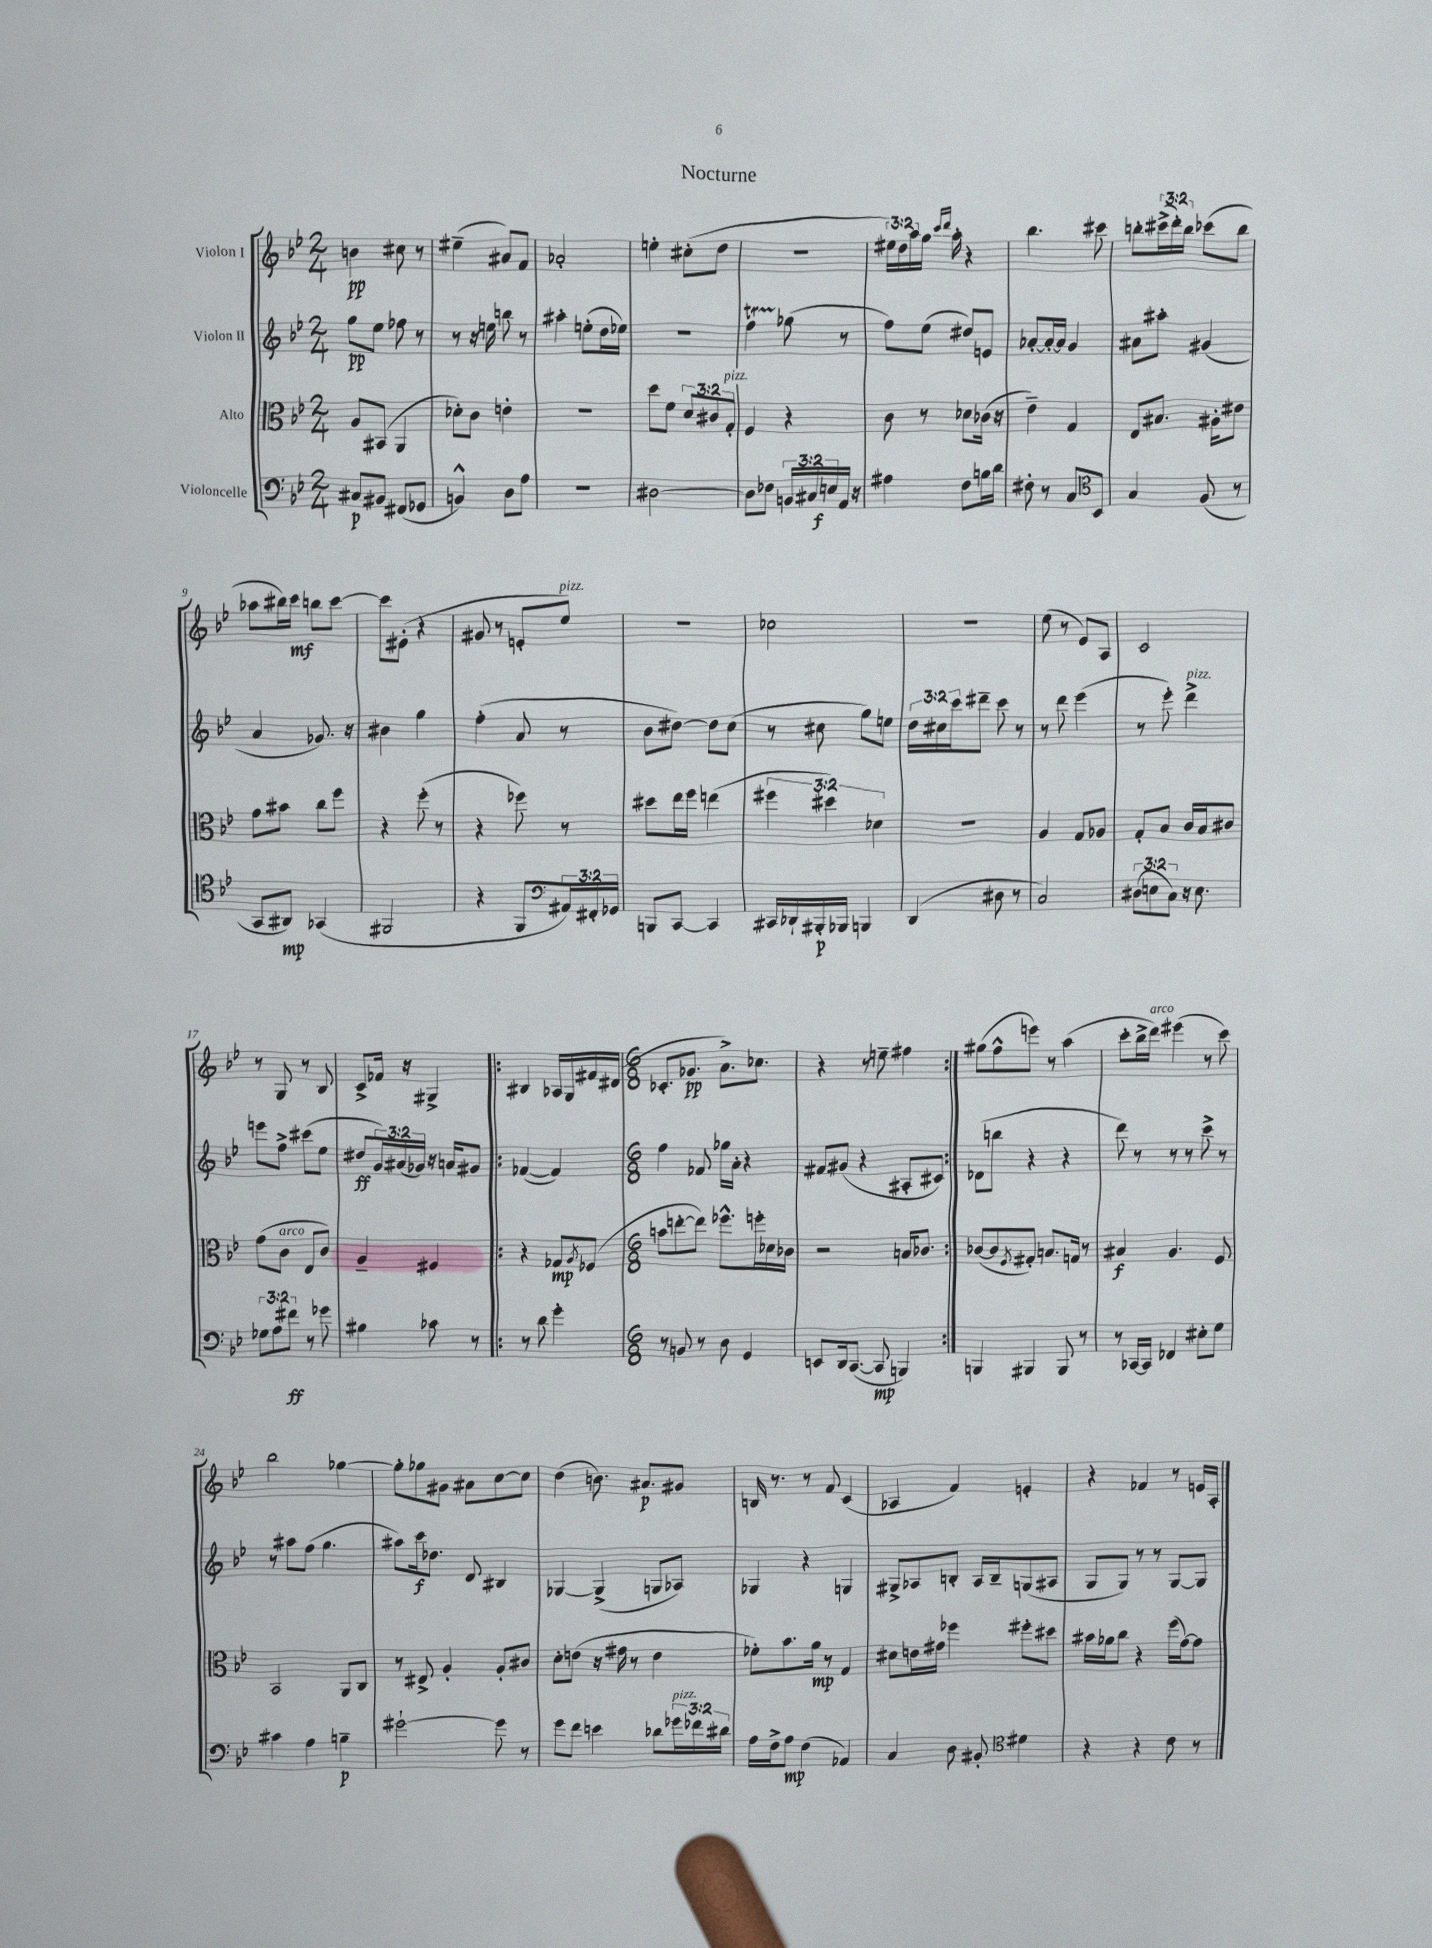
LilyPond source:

\header { title = "Nocturne" }
<<
\new StaffGroup <<
\new Staff = "s0" \with { instrumentName = "Violon I" } {
    \clef treble \key bes \major \numericTimeSignature \time 2/4 \override Staff.TupletNumber.text = #tuplet-number::calc-fraction-text
    b'4\pp cis''8 r8 |
    eis''4--( ais'8) f'8 |
    aes'2-. |
    e''4-. cis''8-.( d''8 |
    r2 |
    \tuplet 3/2 { eis''16) d''16 a''16 } g''16 \grace { c'''16 d'''16 } a''16-. r4 |
    bes''4. cis'''8 |
    b''8-. \tuplet 3/2 { cis'''16->( d'''16-.) b''16 } ces'''8( b''8 |
    aes''8 bis''16) c'''16\mf b''8 c'''8~ |
    c'''8 eis'8-.( r4 |
    gis'8 r8 e'8-. ees''8^\markup { \italic "pizz." }) |
    r2 |
    ces''2 |
    r2 |
    ees''8( r8 ees'8) a8 |
    c'2 |
    r8 g8 r8 bes8 |
    c'8-> fes'16 r16 gis4-> |
    \repeat volta 2 { bis4 aes16 g16 fis'16 dis'16( |
    \numericTimeSignature \time 6/8 ces'8.-. ges'8.\pp a'8.->) ces''8. |
    r4 r8 e''8-- fis''4 | }
    gis''8( f''8-^ e'''8) r8 a''4( |
    c'''8-. bes''16-> d'''16^\markup { \italic "arco" }) eis'''4( r8 c'''8) |
    bes''2 ges''4~ |
    ges''8-. ges''8 gis'8 ais'8 c''8~ c''8 |
    d''4( b'8.) ais'8.\p gis'8 |
    b16 r8. r8 f'8 c'4( |
    aes4 f'4) e'4-. |
    r4 fes'4 r8 e'16 a16-. \bar "|." |
}
\new Staff = "s1" \with { instrumentName = "Violon II" } {
    \clef treble \key bes \major \numericTimeSignature \time 2/4 \override Staff.TupletNumber.text = #tuplet-number::calc-fraction-text
    g''8\pp ees''8 fes''8 r8 |
    r8 r16 e''16 b''8 r8 |
    ais''4-. e''8-.( d''16 ees''16) |
    R2 |
    f''4\startTrillSpan ges''8\stopTrillSpan( r8 |
    f''8) ees''8( dis''8) e'8 |
    aes'8~-. aes'16~-. aes'16 g'4 |
    ais'8 ais''8-. gis'4( |
    a'4 ges'8.) r16 |
    bis'4 g''4 |
    f''4-.( a'8 r8 |
    bes'8 dis''8~) dis''8 c''8( |
    r8 cis''8 g''8) e''8 |
    \tuplet 3/2 { d''16 cis''16 c'''16 } dis'''8-- c'''8 r8 |
    r8 d'''8 ees'''4( |
    r8 ees'''8-.) d'''4->^\markup { \italic "pizz." } |
    e'''8 f''8-> cis'''8( ees''8 |
    dis''8\ff \tuplet 3/2 { g'16) ais'16( ges'16) } r16 a'16 gis'8 |
    \repeat volta 2 { fes'4~( fes'4) |
    \numericTimeSignature \time 6/8 f''4 fes'8 ges''16 a'16-. r4 |
    fis'8 gis'8( r4 ais8-. cis'8) | }
    des'8( b''8 r4 r4 |
    d'''8) r8 r8 r8 c'''8-> r8 |
    r8 ais''8 f''8( g''4. |
    ais''8) c'''16\f des''8. d'8 bis4 |
    ges4~ ges4->( g8 aes8) |
    ges4 r4 g4 |
    gis8-> aes8 b8-. aes16 b16-- g8( ais8 |
    g8 g8) r8 r8 g8~ g8 \bar "|." |
}
\new Staff = "s2" \with { instrumentName = "Alto" } {
    \clef alto \key bes \major \numericTimeSignature \time 2/4 \override Staff.TupletNumber.text = #tuplet-number::calc-fraction-text
    a8 bis,8( a,4 |
    des'8-.) c'8 e'4-. |
    R2 |
    d''8 f'8 \tuplet 3/2 { d'8 cis'8 g8-.^\markup { \italic "pizz." } } |
    f4 r4 |
    c'8 r8 des'8 ces'16( r16 |
    ees'4--) g4 |
    ees8 bis8. ais16-. eis'8 |
    g'8 bis'8 c''8 f''8 |
    r4 f''8-.( r8 |
    r4 fes''8) r8 |
    dis''8 ees''16 f''16 e''4( |
    \tuplet 3/2 { fis''4 dis''4) des'4 } |
    R2 |
    a4 g8 aes8 |
    g8-. bes8 c'16 bes16 cis'8 |
    g'8( c'8^\markup { \italic "arco" } ees8 c'8) |
    a4-- fis4 |
    \repeat volta 2 { r4 ges8\mp \acciaccatura { a8 } fes8( |
    \numericTimeSignature \time 6/8 b'8 e''8~-. e''8) fes''8.-^ f''16-. des'16 ces'16 |
    r2 b16 ces'8. | }
    ces'8~( ces'8 \acciaccatura { f8 } gis8-.) b8. g16 r8 |
    bis4\f a4. f8 |
    bes,2 a,8 c8 |
    r8 eis8-> a4-. a8-. cis'8 |
    d'8-. e'8( r16 gis'16 r8 e'4 |
    fes'8-.) bes'8. a'16\mp r8 g4 |
    dis'8 e'16 gis'16 fes''4 fis''8-. dis''8 |
    bis'16 aes'16 c''8 r4 f''16( g'16~) g'8 \bar "|." |
}
\new Staff = "s3" \with { instrumentName = "Violoncelle" } {
    \clef bass \key bes \major \numericTimeSignature \time 2/4 \override Staff.TupletNumber.text = #tuplet-number::calc-fraction-text
    cis8\p bis,8 fis,8( ges,8 |
    b,4-^) d8 a8 |
    r2 |
    dis2~ |
    dis8 fes8 \tuplet 3/2 { b,16 cis16 e16\f } a,16 r16 |
    ais4 f8 b16 d'16 |
    fis8-. r8 c8 bes,8 |
    \clef tenor g4 f8( r8 |
    g,8 ais,8\mp) ges,4( |
    fis,2 |
    r4 f,8 \tuplet 3/2 { ais,16) fis,16-. ges,16 } |
    \clef bass b,,8 c,8~ c,4 |
    cis,16 des,16-! bis,,16-.\p bes,,16 b,,4 |
    d,4( dis8 r8 |
    c2) |
    \tuplet 3/2 { dis8( e8 c8) } r16 e8. |
    \tuplet 3/2 { ges8 a8 fis'8\ff } r8 ges'8 |
    bis4 ces'8 r8 |
    \repeat volta 2 { r8 d'8 g'4-. |
    \numericTimeSignature \time 6/8 r8 b,8 r8 d8 g,4 |
    e,8 d,16 c,8.~( c,8\mp b,,4) | }
    b,,4 bis,,4 bis,,8 r8 |
    r8 ces,16~ ces,16 fes,4 eis8-. g8 |
    cis'4 a4 b4--\p |
    gis'2~-! gis'8 r8 |
    g'8 f'8 e'4 des'8 \tuplet 3/2 { ges'16^\markup { \italic "pizz." } fes'16 dis'16 } |
    a16 f16-> a8\mp f4( aes,4) |
    c4 d8 bis,8-. \clef tenor dis'4 |
    r4 r4 c'8 r8 \bar "|." |
}
>>
>>
